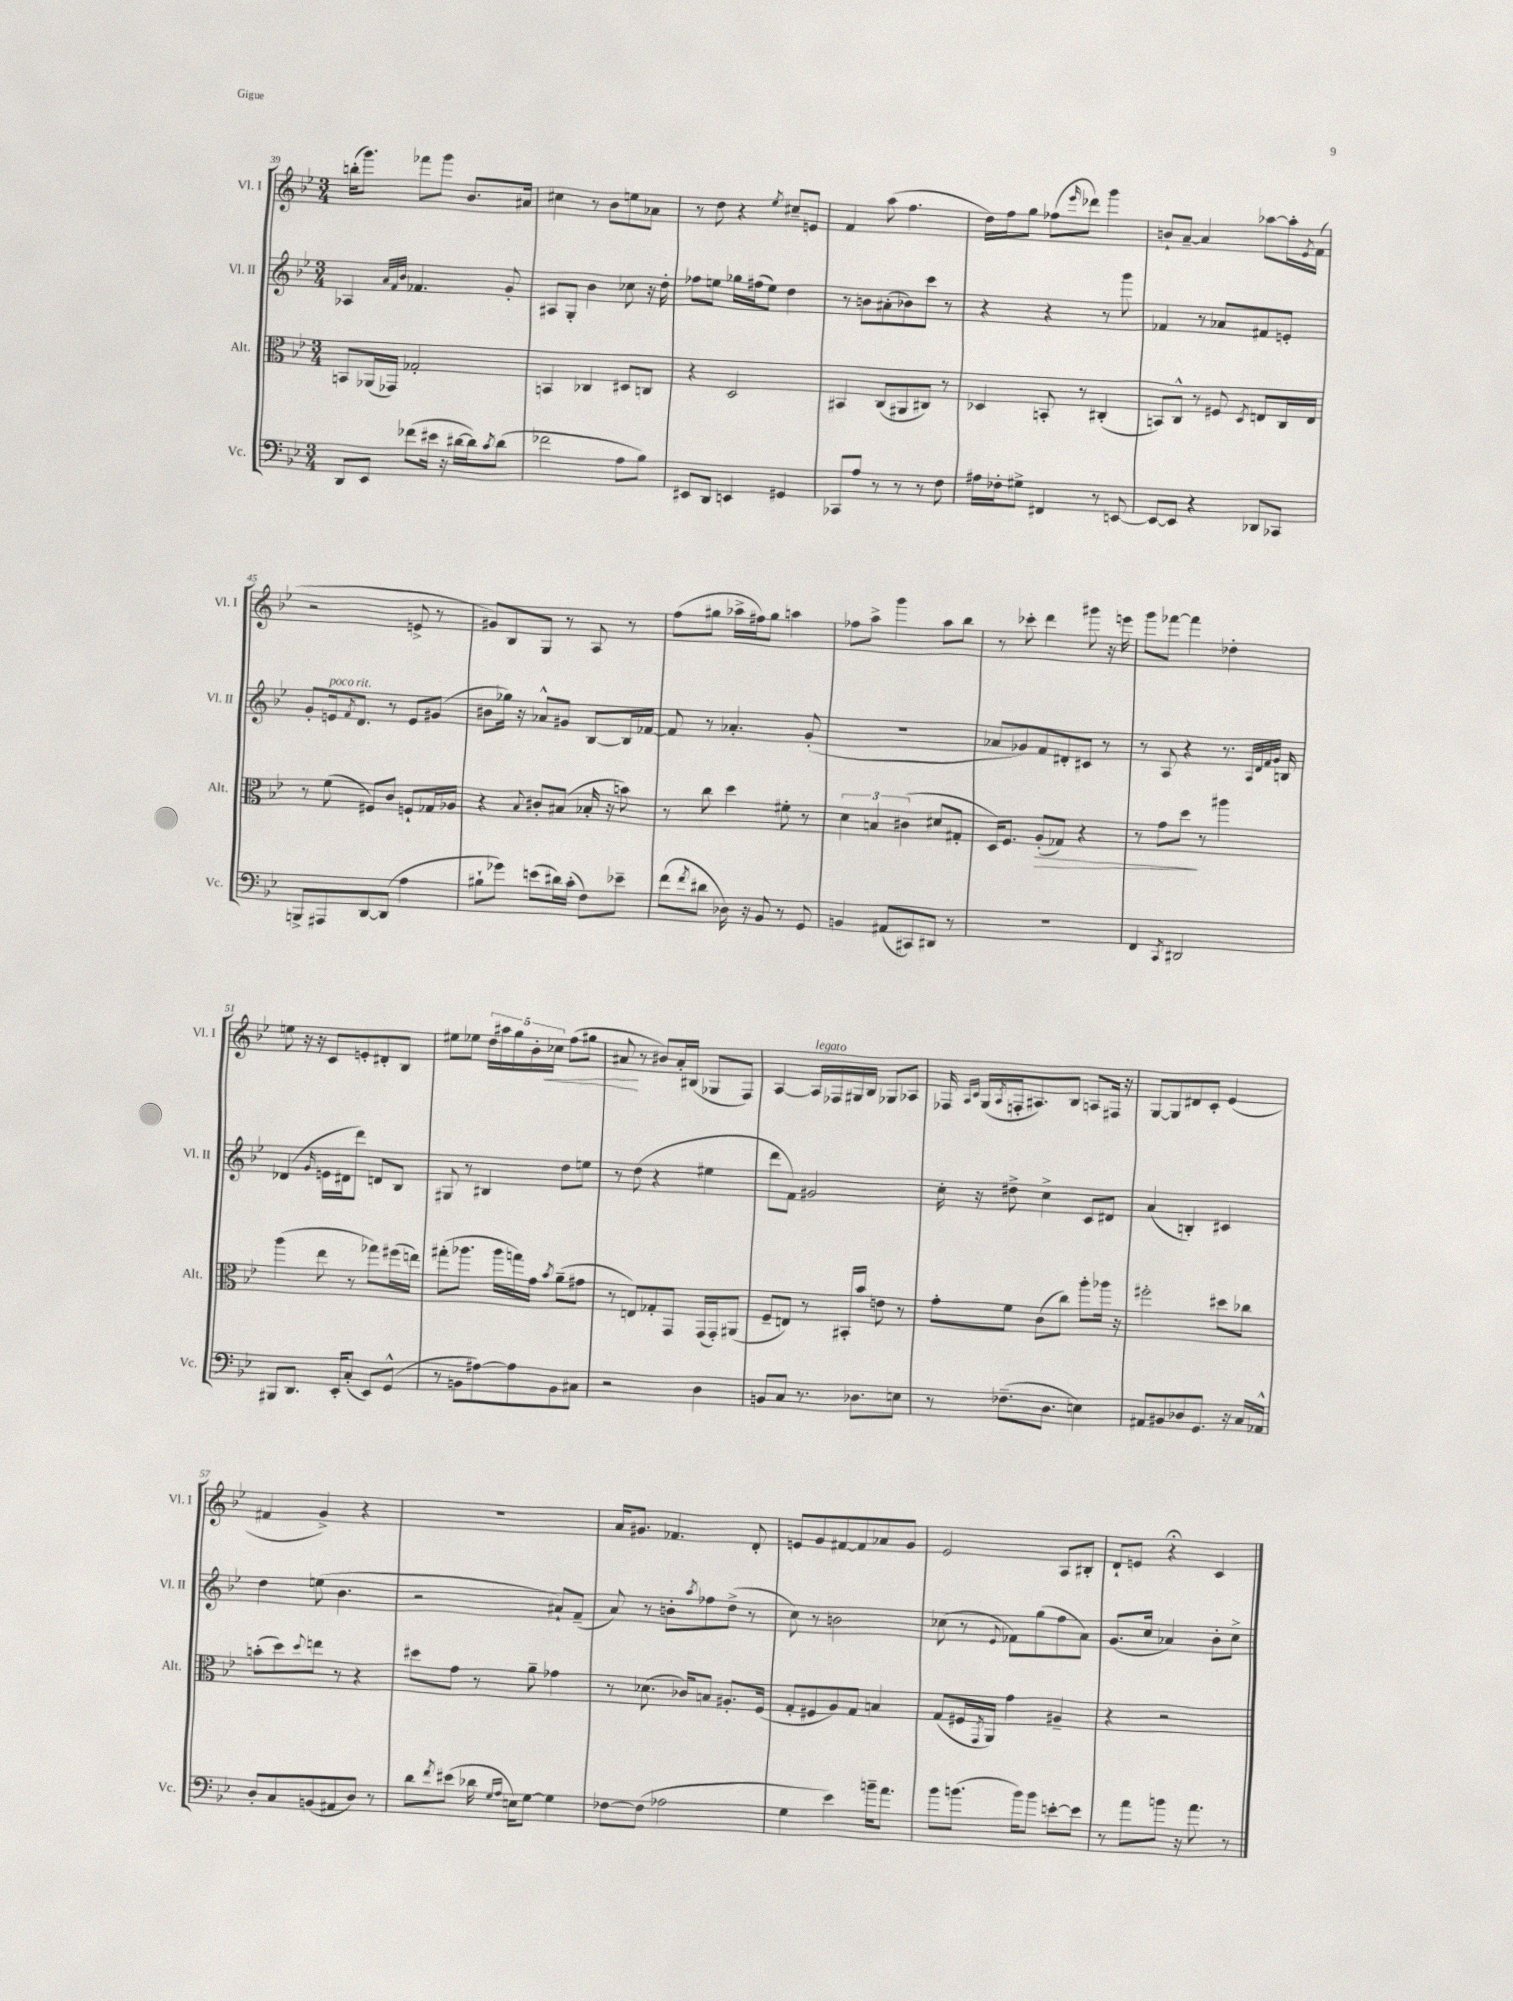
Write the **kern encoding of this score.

**kern	**kern	**kern	**kern
*staff4	*staff3	*staff2	*staff1
*clefF4	*clefC3	*clefG2	*clefG2
*k[b-e-]	*k[b-e-]	*k[b-e-]	*k[b-e-]
*M3/4	*M3/4	*M3/4	*M3/4
8DD	8BB	4A-	(16bb'
.	.	.	8.ggg)
8EE-	(16AA-	.	.
.	16GG-)	.	.
.	.	32qqa	.
.	.	32qqf	.
.	.	32qqb-	.
(8f-	2G-'	4.f-	8fff-
16e#	.	.	8ggg
16r	.	.	.
[16d#	.	.	8.b-
16d#])	.	.	.
8qc	.	.	.
(8d#	.	8g'	.
.	.	.	16a#
=	=	=	=
2f-	4BB	8A#	4cc#
.	.	8G'	.
.	4C-	4b-	8r
.	.	.	8b-
8A	8D#	8cc-	8ee
8B-)	8C	16r	8a-
.	.	16dd'	.
=	=	=	=
8EE#	4r	8ff-	8r
8DD	.	8ee	8dd
4EE	2D	16gg-	4r
.	.	(16ff#	.
.	.	8ee)	.
.	.	.	8qee-
4GG#	.	4dd	8cc#~
.	.	.	8e
=	=	=	=
8CC-	4BB#	8r	4f
8A	.	8b	.
8r	(8C	(8a#'	(8aa
8r	8AA#	8b-)	4.ff
8r	8C#)	8ccc	.
8F	8r	8r	.
=	=	=	=
16A#	4D-	4r	16dd)
16F-'	.	.	16ff
8G#^	.	.	8gg
4FF#	8BB'	4r	(8ff-
.	.	.	16qqeee-
.	8r	.	8ddd-)
8r	(4C#'	8r	4ggg
[8EE	.	8ggg	.
=	=	=	=
8EE_	8BB)	4f-	8b`
8EE]	8C^^	.	[8a~
4r	8r	8r	4a]
.	8F#	8a-	.
.	8qD	.	.
8DD-	8E	8f#	[8aa-
8CC-	16C	8e'	16aa-']
.	.	.	8qe-
.	16E	.	(16f
=	=	=	=
8BBB^	8r	8g'	2r
8AAA#	(8f	16e	.
.	.	8qf	.
.	.	8.d	.
[8DD	8F#)	.	.
(8DD]	8c	8r	.
4A	8F`	8e	8e^
.	16G-	(8g#	8r
.	16A-	.	.
=	=	=	=
8B#`	4r	8b#	8g#)
8g-)	.	16gg-)	8B-
.	.	16r	.
.	8qqB-	.	.
(8e	8c#'	8a-^^	8G
16d#)	(8B#	8g#	8r
(16c'	.	.	.
8F)	16B-'	[8B-	8A
.	16r	.	.
8e-~	8b)	16B-]	8r
.	.	[16f-	.
=	=	=	=
(8f	8r	8f-]	(8ff
8qf	.	.	.
8d#	8cc	8r	8gg#
16D-)	4dd	4.a-'	16aa-^
16r	.	.	16ff#)
8BB-	.	.	8gg#
8r	8f#'	.	4aa
8GG	8r	(8g'	.
=	=	=	=
4BB	6d	2.r	8ff-
.	.	.	8aa^
.	6B	.	.
(8AA#	.	.	4ggg
.	(6c#	.	.
8CC#)	.	.	.
8DD#	8d#	.	8aa
8r	8G#'	.	8bb-
=	=	=	=
2.r	16D)	8a-	8r
.	8.F	.	.
.	.	8g-)	8ccc-'
.	(8A'	8f	4ddd
.	8G-)	8d#'	.
.	4r	8c#	8ggg#
.	.	8r	16r
.	.	.	16eee
=	=	=	=
4FF	8r	8r	8ggg
.	8g	8A	[8fff-
8qCC	.	.	.
2DD#	8dd	4r	4fff-]
.	8r	.	.
.	4aa#	8.r	4dd-'
.	.	32qqA	.
.	.	32qqd	.
.	.	32qqf	.
.	.	32qqg	.
.	.	16B	.
=	=	=	=
8BBB#	(4aa	(4d-	8ee
8.DD	.	.	16r
.	.	.	16r
.	.	16qqg	.
.	8ee-	16e	8c
16EE-'	.	16d#	.
(8C'	8r	8ddd)	8e'
8EE-)	8gg-)	8d	8d#'
(8GG^^	(16ff#	8B-	8B-
.	16ee)	.	.
=	=	=	=
8r	(8gg#'	8G#	8ee#
8BB	8.aa-	8r	8ee-
[8A#)	.	4B#	20dd
.	.	.	20aa#
.	16aa-	.	.
.	.	.	20gg
8A#]	16gg)	.	.
.	.	.	20b-'
.	16g	.	.
.	.	.	20cc-
.	8qb-	.	.
8BB	(8a~	8dd	(8ff
8C#	8g#	8ee	8gg#
=	=	=	=
2r	8r	8r	8a#
.	8E)	(8dd	8r
.	8G-'	4r	8b#)
.	8GG	.	16a#'
.	.	.	(16B#
4D	(16GG	4ee#	8G-
.	16GG')	.	.
.	(8AA#	.	8F)
=	=	=	=
8BB	8F~	8ddd	[4A
8C	8E)	8f)	.
8.r	8r	2g#	16A]
.	.	.	16F-
.	16BB#'	.	16G#
8.D-	16b-	.	16B-
.	8e	.	8G-
8E	8r	.	8A-
=	=	=	=
8r	8g'	16cc'	16F-
.	.	.	16qqA
.	.	.	16qqc
.	.	16r	(16G
.	.	.	8qA
(8.F-~	8f	8dd#^	16F'
.	.	.	8.A#)
.	(8c	4cc^	.
8.D	.	.	.
.	8cc)	.	8B-
4E)	8aa'	8c	8A
.	16aa-	8d#	16F#
.	16r	.	16r
=	=	=	=
8AA#	2ff#'	(4a	[8G
8BB#	.	.	8G]
8D-	.	4B')	8d#
8.GG	.	.	8c'
.	8dd#	4c#	(4e-
16r	.	.	.
16C	8cc-	.	.
16AA-^^	.	.	.
=	=	=	=
8D'	(8b'	4dd	4f#
8C	8dd)	.	.
.	8qqdd	.	.
(8BB	8ee	(8ee	4g^)
8AA#	8r	4.b-	.
8D)	4r	.	4r
8r	.	.	.
=	=	=	=
8d	8dd#	2r	2.r
8qf	.	.	.
(8e#	8g	.	.
16d-	8r	.	.
16qqG	.	.	.
16qqA	.	.	.
16E)	.	.	.
[8G	8a~	.	.
4G]	4g-	8a#`)	.
.	.	(8f~	.
=	=	=	=
[8F-	8r	8a)	16a
.	.	.	8.g#
(8F-]	(8.d-	8r	.
2A-	.	8b'	4.f-
.	16c-)	.	.
.	.	8qaa	.
.	8B	8ff-	.
.	8.A#'	(8dd^	.
.	.	8r	8d'
.	(16F	.	.
=	=	=	=
4G	8G'	8cc)	8e
.	8F#	8r	8g
4e-)	8A)	2b	[8f#
.	8G	.	8f#]
16b~	4B	.	8a-
8.a	.	.	.
.	.	.	8g
=	=	=	=
8b-	(8G	(8cc-	2e-
(8.b	16F#	8r	.
.	8qGG	.	.
.	16AA)	.	.
.	.	8qqe-	.
.	4g	8f-)	.
16b)	.	.	.
8b	.	(8gg	.
[8e'	4A#~	8ff	8A
8e]	.	8a)	8B#'
=	=	=	=
8r	4r	(8.g	8d`
8a	.	.	8e
.	.	16cc	.
8b	2r	4a-)	4r;
16r	.	.	.
8.a	.	.	.
.	.	8b-'	4c
8r	.	8cc^	.
==	==	==	==
*-	*-	*-	*-
